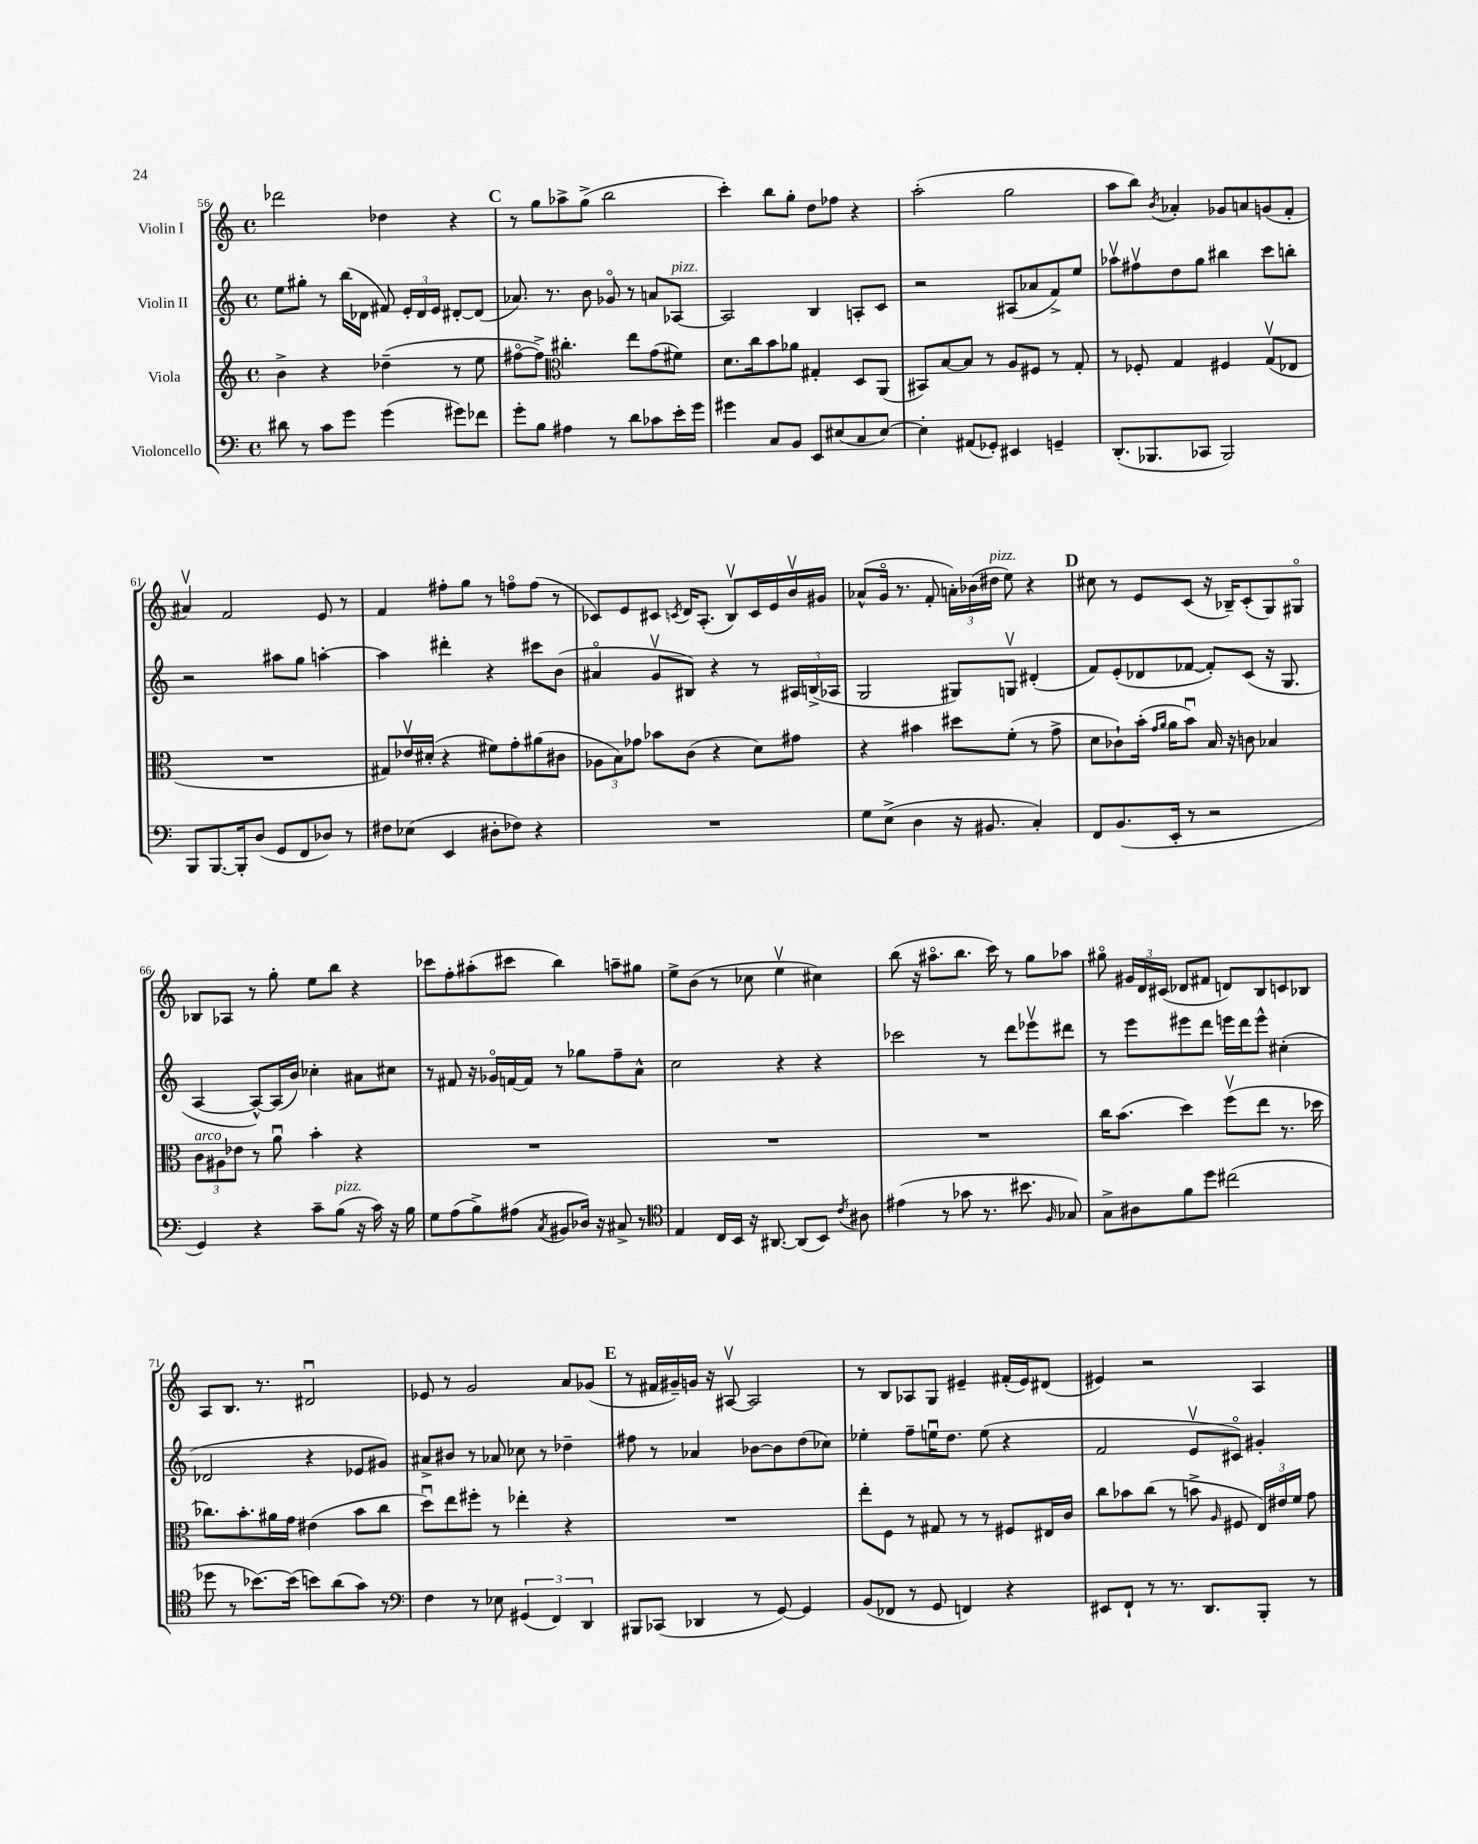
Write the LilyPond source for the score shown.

<<
\new StaffGroup <<
\new Staff = "s0" \with { instrumentName = "Violin I" } {
    \clef treble \key c \major \defaultTimeSignature \time 4/4
    \autoBeamOff des'''2 des''4 r4 |
    \mark \markup { \bold "C" } r8 g''8[ aes''8-> g''8]->( b''2 |
    c'''4-.) b''8[ g''8]-. d''8[ fes''8] r4 |
    a''2-.( g''2 |
    a''8[ b''8]) \acciaccatura { b'8 } aes'4-. ges'8[ a'8 g'8( f'8]-. |
    ais'4\upbow) f'2 e'8 r8 |
    f'4 fis''8[-. g''8] r8 f''8[\flageolet f''8]( r8 |
    ces'8[) e'8 cis'8] \acciaccatura { c'8 } d'16[ a8.]-.( b8[\upbow) c'16 e'16 b'16\upbow gis'16] |
    aes'8[-^( g'16]\flageolet r8. f'8-. \tuplet 3/2 { a'16[-.) bes'16( dis''16]^\markup { \italic "pizz." } } e''8) r4 |
    \mark \markup { \bold "D" } cis''8 r8 e'8[ c'8]( r16 bes16[--) c'8-.( g8) gis8]\flageolet |
    bes8[ aes8] r8 g''8-. e''8[ b''8] r4 |
    ces'''8[ f''8-. ais''8-.( cis'''8] b''4) a''8[-- gis''8] |
    e''8[-> b'8]( r8 ces''8 e''4\upbow cis''4) |
    b''8( r16 ais''8.[\flageolet b''8.] c'''16) r8 g''8[ aes''8] |
    gis''8\flageolet \tuplet 3/2 { gis'16[ d'16 cis'16]( } des'8[ fis'8] d'8[) b8 c'8 bes8] |
    a8[ b8.] r8. dis'2\downbow |
    ees'8 r8 g'2 a'8[ ges'8]( |
    \mark \markup { \bold "E" } r8 fis'16[ gis'16--) g'16] r16 ais8~\upbow ais2 |
    r8 b8[ aes8 g8] eis'4-- fis'16[-.( eis'16) dis'8]( |
    eis'4) r2 a4 \bar "|." |
}
\new Staff = "s1" \with { instrumentName = "Violin II" } {
    \clef treble \key c \major \defaultTimeSignature \time 4/4
    \autoBeamOff e''8[ gis''8]-. r8 b''16[( des'16] fis'8) \tuplet 3/2 { e'16[-. des'16 e'16] } dis'8[~-. dis'8]( |
    \mark \markup { \bold "C" } aes'8.) r8. b'8 ges'8\flageolet r8 a'8[ aes8]~^\markup { \italic "pizz." } |
    aes2 b4 a8[-. c'8] |
    r2 ais8[( aes'8 f'8->) e''8] |
    aes''8[\upbow fis''8\upbow d''8 g''8] bis''4 c'''8[ b''8]-. |
    r2 ais''8[ g''8] a''4~-. |
    a''4 dis'''4-. r4 cis'''8[ b'8]( |
    ais'4\flageolet g'8[\upbow bis8]) r4 r8 \tuplet 3/2 { ais16[ b16->( aes16] } |
    g2 gis8[) g8]\upbow dis'4-.( |
    \mark \markup { \bold "D" } f'8[) e'8-.( des'8 fes'8]~ fes'8[-.) c'8]( r16 g8. |
    a4~ a8[~-^) a16( b'16]) ces''4-. ais'8[ cis''8] |
    r8 fis'8 r16 ges'16[\flageolet f'16~ f'16] r8 ges''8[ f''8-- a'8]-^ |
    c''2 r4 r4 |
    ces'''2 r8 d'''8[ ees'''8\upbow dis'''8] |
    r8 e'''8[ eis'''8 d'''8] e'''16[ d'''16 e'''8]-^ cis''4-.( |
    des'2 r4 ees'8[ gis'8]) |
    ais'8[-> bis'8] r8 aes'8 ces''8 r8 des''4-- |
    \mark \markup { \bold "E" } fis''8 r8 aes'4 bes'8[~ bes'8 d''8( ces''8]) |
    ees''4-. f''8[-- e''16\downbow d''8.] e''8( r4 |
    f'2 e'8[\upbow cis'8]\flageolet) gis'4-. \bar "|." |
}
\new Staff = "s2" \with { instrumentName = "Viola" } {
    \clef treble \key c \major \defaultTimeSignature \time 4/4
    \autoBeamOff b'4-> r4 des''4--( r8 e''8 |
    \mark \markup { \bold "C" } fis''8[~\flageolet fis''8]->) \clef alto cis''4.-. e''8[ g'8( fis'8]) |
    d'8.[ c''16 b'8 aes'8] gis4-. d8[ a,8]( |
    bis,8[) b8~ b8] r8 a8[ fis8] r8 g8-. |
    r8 fes8-. g4 fis4 g8[\upbow( ees8] |
    R1 |
    gis8[) ees'16\upbow dis'16]-.( r4 fis'8[) g'8-. ais'8( cis'8] |
    \tuplet 3/2 { aes8[ b8) ges'8] } bes'8[ c'8]( r4 d'8[) gis'8] |
    r4 bis'4 dis''8[ f'8]-.( r8 g'8-> |
    \mark \markup { \bold "D" } d'8[ ces'8-!) b'16]-.( \grace { g'16[ a'16] } a'16[ b'8]\downbow) b16 r16 c'8 bes4 |
    \tuplet 3/2 { c'8[^\markup { \italic "arco" } ais8 ees'8] } r8 a'8\downbow b'4-. r4 |
    R1 |
    R1 |
    R1 |
    c''16[ b'8.]( d''4) f''8[\upbow( e''8] r8. des''16 |
    ces''8.[) b'8.-. ais'16 g'16] eis'4( b'8[ ces''8] |
    d''8[\downbow) e''8 fis''8]-. r8 ees''4-. r4 |
    \mark \markup { \bold "E" } R1 |
    e''8[-. f8] r8 gis8 r8 r8 fis8[ eis16 c'16] |
    c''8[ bes'8 c''8]( r8 b'8-> \grace { a16 } fis8 \tuplet 3/2 { e16[) eis'16 f'16] } g'8 \bar "|." |
}
\new Staff = "s3" \with { instrumentName = "Violoncello" } {
    \clef bass \key c \major \defaultTimeSignature \time 4/4
    \autoBeamOff dis'8 r8 c'8[ g'8] g'4( gis'8[) fes'8] |
    \mark \markup { \bold "C" } g'8[-. b8] ais4 r8 d'8[ ces'8 e'16-. g'16] |
    gis'4 c8[ b,8] e,8[ eis8( c8 eis8]~) |
    eis4-. ais,8[( ges,8]-.) eis,4 g,4-- |
    d,8.[-.( bes,,8. ces,8] bes,,2) |
    b,,8[ b,,8.~ b,,16-. d8]( g,8[ f,8 des8]) r8 |
    fis8[ ees8]( e,4 dis8[-. fes8]) r4 |
    R1 |
    g8[ e8]->( d4 r16 bis,8. c4-.) |
    \mark \markup { \bold "D" } f,8[ b,8.( e,16]-. r8 r2 |
    g,4) r4 c'8[-- b8]^\markup { \italic "pizz." }( r16 c'16) r16 b16 |
    g8[ a8( b8->) ais8]( \acciaccatura { c8 } bis,8[ des16]) r16 cis8-> r8 |
    \clef tenor e4 c16[ b,16] r16 ais,8.~ ais,8[( b,8]) \acciaccatura { c'8 } ais8 |
    eis'4( r8 ges'8 r8. bis'8. \grace { f16 } ges8) |
    g8[-> ais8 f'8 d''8] cis''2( |
    des''8 r8 bes'8.[~) bes'16]( b'8[) a'8( g'8]) r8 |
    \clef bass f4 r8 ees8 \tuplet 3/2 { gis,4( f,4) d,4 } |
    \mark \markup { \bold "E" } bis,,8[ ces,8]( des,4 r8 g,8~) g,4 |
    b,8[( fes,8] r8 g,8 f,4) r4 |
    eis,8[ f,8]-! r8 r8. d,8.[ b,,8]-. r8 \bar "|." |
}
>>
>>
\layout { \context { \Score currentBarNumber = #56 } }
